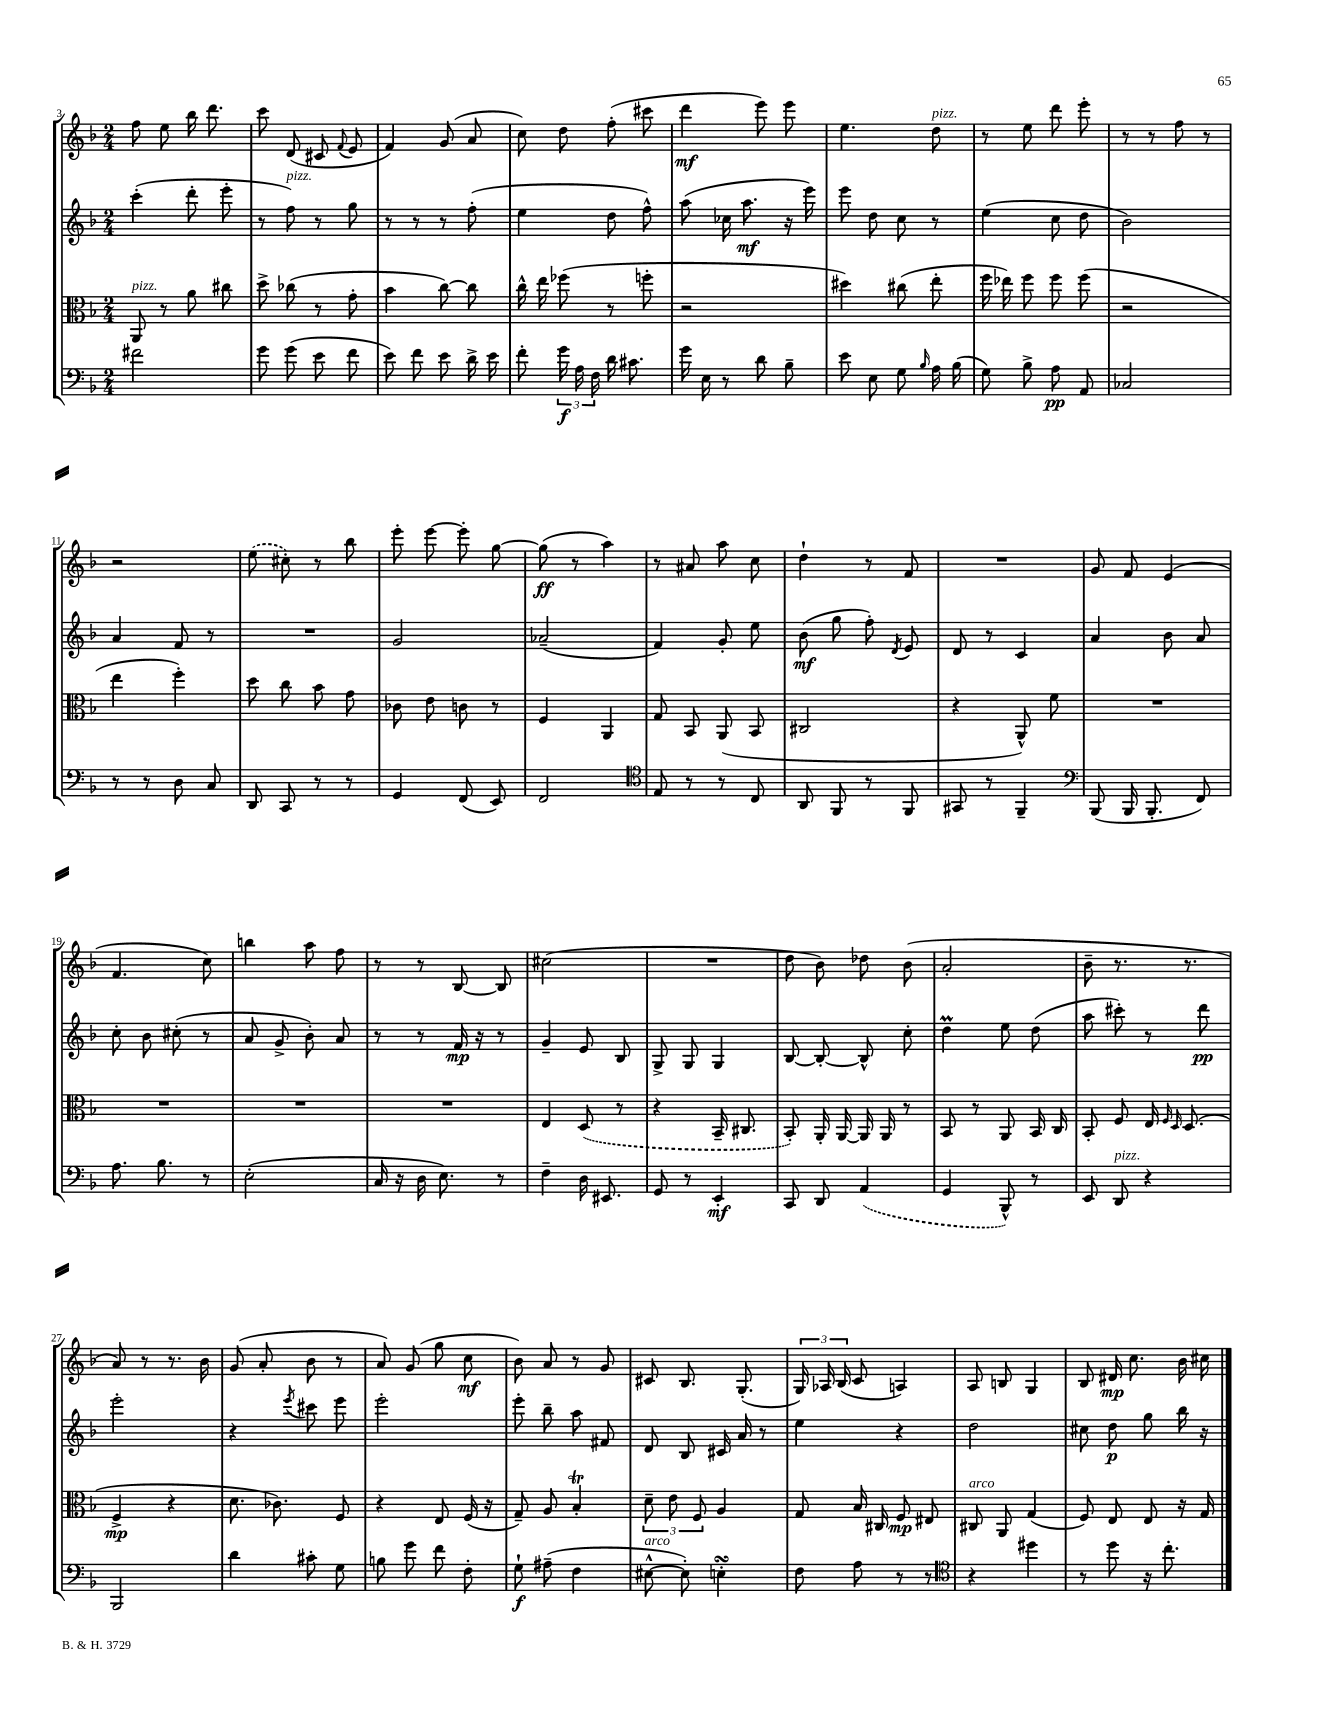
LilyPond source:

<<
\new StaffGroup <<
\new Staff = "s0" {
    \clef treble \key f \major \numericTimeSignature \time 2/4
    \autoBeamOff f''8 e''8 bes''16 d'''8. |
    c'''8 d'8( cis'8 \appoggiatura { f'8 } e'8 |
    f'4) g'8( a'8 |
    c''8) d''8 f''8-.( cis'''8 |
    d'''4\mf e'''8) e'''8 |
    e''4. d''8^\markup { \italic "pizz." } |
    r8 e''8 d'''8 e'''8-. |
    r8 r8 f''8 r8 |
    r2 |
    \once \slurDashed e''8( cis''8-.) r8 bes''8 |
    e'''8-. e'''8~ e'''8-. g''8~ |
    g''8\ff( r8 a''4) |
    r8 ais'8 a''8 c''8 |
    d''4-! r8 f'8 |
    R2 |
    g'8 f'8 e'4( |
    f'4. c''8) |
    b''4 a''8 f''8 |
    r8 r8 bes8~ bes8 |
    cis''2( |
    R2 |
    d''8 bes'8) des''8 bes'8( |
    a'2-. |
    bes'8-- r8. r8. |
    a'8) r8 r8. bes'16 |
    g'8( a'8-. bes'8 r8 |
    a'8) g'8( g''8 c''8\mf |
    bes'8) a'8 r8 g'8 |
    cis'8 bes8. g8.-.( |
    \tuplet 3/2 { g16) aes16 bes16( } c'8 a4) |
    a8 b8 g4 |
    bes8 dis'16\mp c''8. bes'16 cis''16 \bar "|." |
}
\new Staff = "s1" {
    \clef treble \key f \major \numericTimeSignature \time 2/4
    \autoBeamOff c'''4-.( d'''8-. e'''8-. |
    r8 f''8^\markup { \italic "pizz." }) r8 g''8 |
    r8 r8 r8 f''8-.( |
    e''4 d''8 f''8-^) |
    a''8( ces''16 a''8.\mf r16 e'''16) |
    e'''8 d''8 c''8 r8 |
    e''4( c''8 d''8 |
    bes'2) |
    a'4 f'8 r8 |
    R2 |
    g'2 |
    aes'2--( |
    f'4) g'8-. e''8 |
    bes'8\mf( g''8 f''8-.) \acciaccatura { d'8 } e'8 |
    d'8 r8 c'4 |
    a'4 bes'8 a'8 |
    c''8-. bes'8 cis''8-.( r8 |
    a'8 g'8-> bes'8-.) a'8 |
    r8 r8 f'16\mp r16 r8 |
    g'4-- e'8 bes8 |
    g8-> g8 g4 |
    bes8~ bes8~-. bes8-^ c''8-. |
    d''4\prall e''8 d''8( |
    a''8 cis'''8-.) r8 d'''8\pp |
    e'''2-. |
    r4 \acciaccatura { e'''8 } cis'''8 e'''8 |
    e'''2-. |
    e'''8-. bes''8-- a''8 fis'8 |
    d'8 bes8 cis'16 a'16 r8 |
    e''4 r4 |
    d''2 |
    cis''8 d''8\p g''8 bes''16 r16 \bar "|." |
}
\new Staff = "s2" {
    \clef alto \key f \major \numericTimeSignature \time 2/4
    \autoBeamOff a,8^\markup { \italic "pizz." } r8 a'8 cis''8 |
    d''8-> ces''8( r8 g'8-. |
    bes'4 c''8~) c''8 |
    c''16-^ e''16 fes''8( r8 f''8-. |
    r2 |
    dis''4) cis''8( e''8-. |
    f''16 ees''16) f''8 f''8 f''8( |
    r2 |
    e''4 f''4-.) |
    d''8 c''8 bes'8 g'8 |
    ces'8 e'8 c'8 r8 |
    f4 a,4 |
    g8 bes,8 a,8( bes,8 |
    cis2 |
    r4 a,8-^) f'8 |
    R2 |
    R2 |
    R2 |
    R2 |
    e4 \once \slurDashed d8( r8 |
    r4 bes,16-- cis8. |
    bes,8-.) a,16-. a,16~ a,16 a,16 r8 |
    bes,8 r8 a,8 bes,16 c16 |
    bes,8-. f8 e16 \grace { f16 d16 } d8.( |
    f4->\mp r4 |
    d'8. ces'8.) f8 |
    r4 e8 f16( r16 |
    g8--) a8 bes4-.\trill |
    \tuplet 3/2 { d'8-- e'8 f8 } a4 |
    g8 bes16 cis16 f8\mp eis8 |
    cis8^\markup { \italic "arco" } a,8 g4( |
    f8) e8 e8 r16 g16 \bar "|." |
}
\new Staff = "s3" {
    \clef bass \key f \major \numericTimeSignature \time 2/4
    \autoBeamOff fis'2 |
    g'8 g'8( e'8 f'8 |
    e'8) f'8 e'8 d'16-> e'16 |
    f'8-. \tuplet 3/2 { g'16\f a16 f16 } d'16 cis'8. |
    g'16 e16 r8 d'8 bes8-- |
    e'8 e8 g8 \grace { bes16 } a16 bes16( |
    g8) bes8-> a8\pp a,8 |
    ces2 |
    r8 r8 d8 c8 |
    d,8 c,8 r8 r8 |
    g,4 f,8( e,8) |
    f,2 |
    \clef tenor e8 r8 r8 c8 |
    a,8 f,8 r8 f,8 |
    gis,8 r8 f,4-- |
    \clef bass bes,,8( bes,,16 bes,,8.-. f,8) |
    a8. bes8. r8 |
    e2-.( |
    c16 r16 d16 e8.) r8 |
    f4-- d16 eis,8. |
    g,8 r8 e,4-.\mf |
    c,8 d,8 \once \slurDashed a,4( |
    g,4 bes,,8-^) r8 |
    e,8 d,8^\markup { \italic "pizz." } r4 |
    bes,,2 |
    d'4 cis'8-. g8 |
    b8 g'8 f'8 f8-. |
    g8-!\f ais8--( f4 |
    eis8~-^^\markup { \italic "arco" } eis8-.) e4-.\turn |
    f8 a8 r8 r8 |
    \clef tenor r4 dis''4 |
    r8 d''8 r16 c''8.-. \bar "|." |
}
>>
>>
\layout { \context { \Score currentBarNumber = #3 } }
